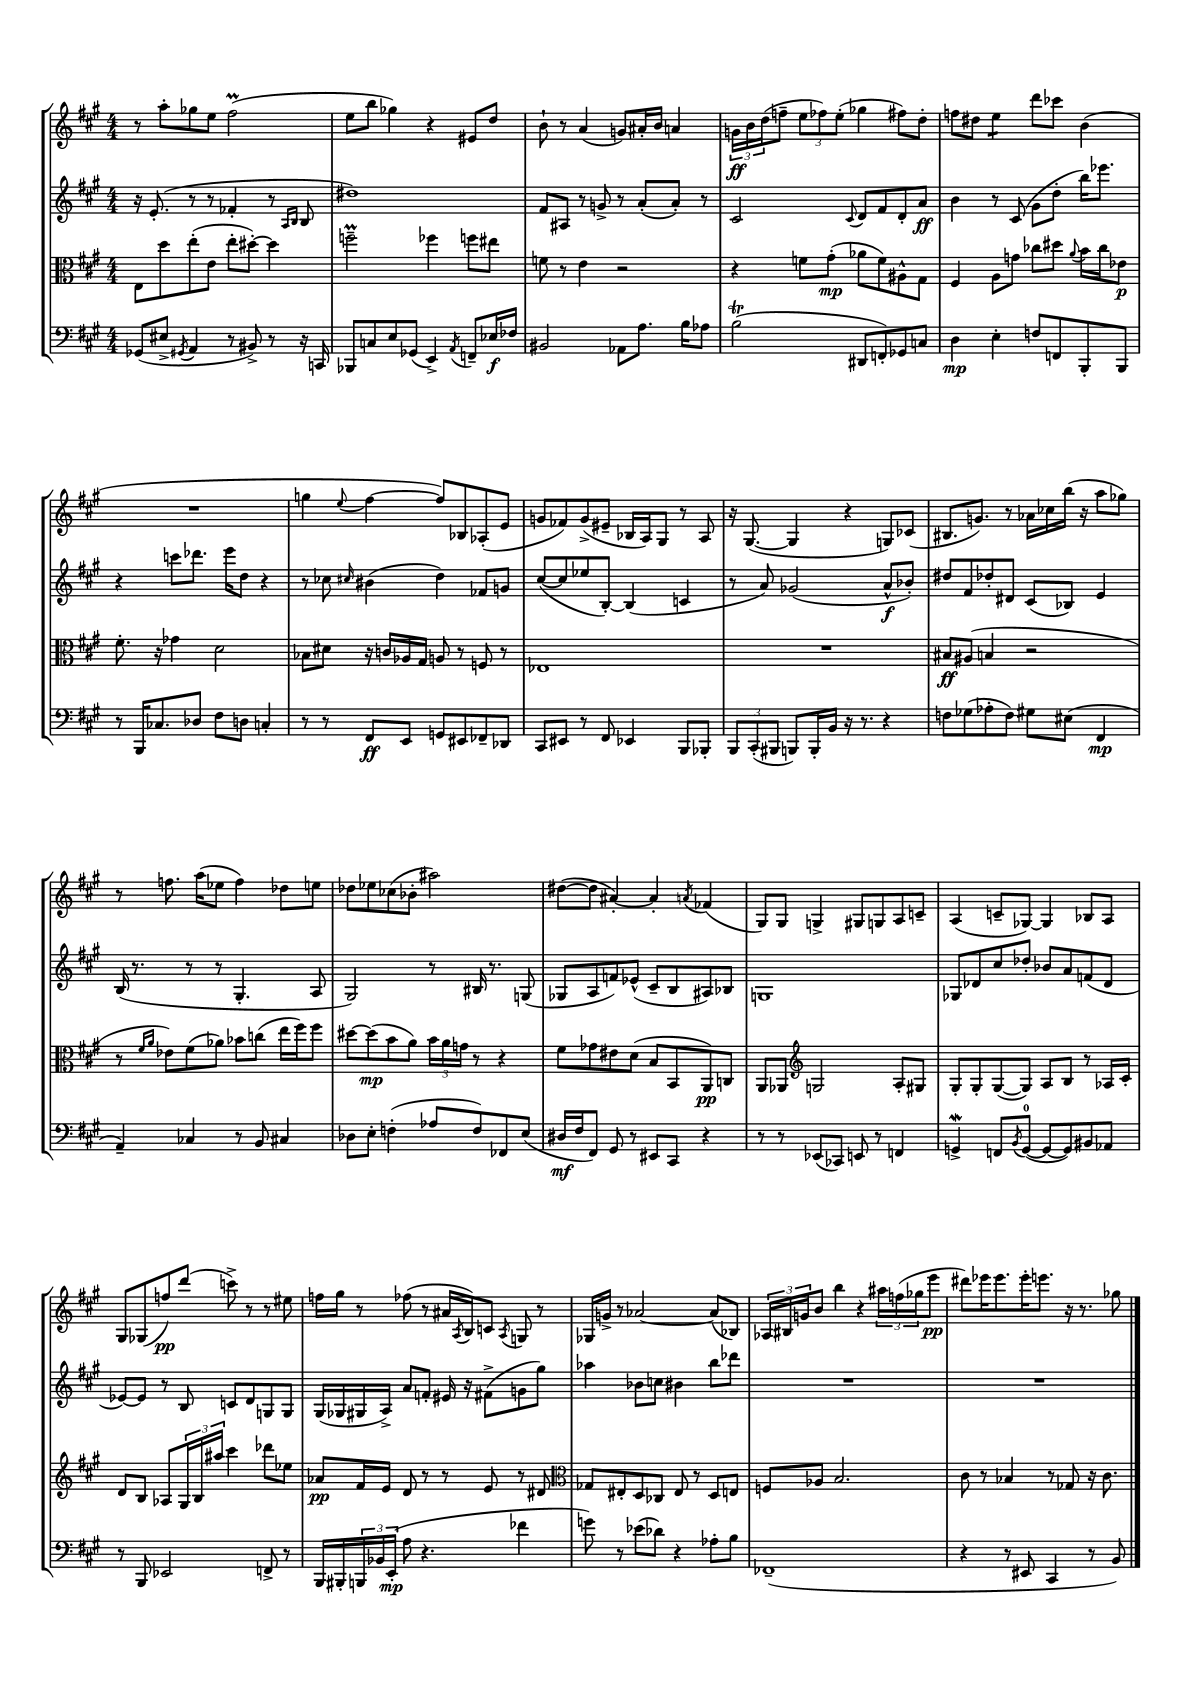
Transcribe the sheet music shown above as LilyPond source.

<<
\new StaffGroup <<
\new Staff = "s0" {
    \clef treble \key a \major \numericTimeSignature \time 4/4
    r8 a''8-. ges''8 e''8 fis''2\prall( |
    e''8 b''8 ges''4) r4 eis'8 d''8 |
    b'8-! r8 a'4( g'8) ais'16-. b'16 a'4 |
    \tuplet 3/2 { g'16\ff b'16 d''16( } f''8-- \tuplet 3/2 { e''8 fes''8) e''8-.( } ges''4 fis''8) d''8-. |
    f''8 dis''8 e''4:8 d'''8 ces'''8 b'4( |
    R1 |
    g''4 \appoggiatura { e''8 } fis''4~ fis''8) bes8 aes8-.( e'8 |
    g'8 fes'8) g'8->( eis'8-- bes16 a16) gis8 r8 a8 |
    r16 gis8.~( gis4 r4 g8) ces'8( |
    bis8. g'8.) r8 aes'16 ces''16 b''16( r16 a''8 ges''8) |
    r8 f''8. a''16( ees''8 f''4) des''8 e''8 |
    des''8 ees''8 ces''8( bes'8-. ais''2) |
    dis''8~( dis''8 ais'4~-.) ais'4-. \acciaccatura { a'8 } fes'4( |
    gis8) gis8 g4-> gis8 g8 a8 c'8-- |
    a4( c'8-- ges8~) ges4 bes8 a8 |
    gis8 ges8( f''8\pp) d'''8( c'''8->) r8 r8 eis''8 |
    f''16 gis''16 r8 fes''8( r8 ais'16 \acciaccatura { a8 } b16) c'8 \acciaccatura { a8 } g8 r8 |
    ges16 g'16-> r8 aes'2~ aes'8( bes8) |
    \tuplet 3/2 { aes16 bis16 g'16 } b'8 b''4 r4 \tuplet 3/2 { ais''16 f''16( ges''16 } e'''8\pp |
    dis'''8) ees'''16 ees'''8. ees'''16-. e'''8. r16 r8. ges''8 \bar "|." |
}
\new Staff = "s1" {
    \clef treble \key a \major \numericTimeSignature \time 4/4
    r16 e'8.-.( r8 r8 fes'4-. r8 \grace { a16 b16 } b8 |
    dis''1) |
    fis'8 ais8 r8 g'8-> r8 a'8-.( a'8-.) r8 |
    cis'2 \appoggiatura { cis'8 } d'8 fis'8 d'8-. a'8\ff |
    b'4 r8 cis'8( gis'8 d''8-. b''16) ees'''8. |
    r4 c'''8 des'''8. e'''16 d''8 r4 |
    r8 ces''8 \grace { cis''16 } bis'4( d''4) fes'8 g'8 |
    cis''8~( cis''8 ees''8 b8~-.) b4( c'4 |
    r8 a'8) ges'2( a'8-^\f bes'8-.) |
    dis''8 fis'8 des''8-. dis'8 cis'8( bes8) e'4 |
    b16( r8. r8 r8 gis4.-. a8 |
    gis2) r8 bis16 r8. g8( |
    ges8 a8 f'8) ees'8-^( cis'8-- b8 ais8) bes8 |
    g1 |
    ges8 des'8 cis''8 des''8-. bes'8 a'8 f'8( des'8 |
    ees'8~) ees'8 r8 b8 c'8 d'8 g8 g8 |
    gis16( ges16 gis16 a16->) a'8 f'8-. eis'16 r16 fis'8->( g'8 gis''8) |
    aes''4 bes'8 c''8 bis'4 b''8 des'''8 |
    R1 |
    R1 \bar "|." |
}
\new Staff = "s2" {
    \clef alto \key a \major \numericTimeSignature \time 4/4
    e8 d''8 e''8-.( e'8 e''8-. dis''8~-.) dis''4 |
    f''2--\prall fes''4 f''8 eis''8 |
    f'8 r8 e'4 r2 |
    r4 f'8 gis'8-.\mp( aes'8 f'8) ais8-^ gis8 |
    fis4 a8 g'8 ces''8 dis''8 \appoggiatura { a'8 } b'16 ces''16 ees'8\p |
    fis'8.-. r16 ges'4 d'2 |
    bes8 dis'8 r16 c'16 aes16 gis16 a8 r8 f8 r8 |
    ees1 |
    R1 |
    bis8\ff ais8( b4 r2 |
    r8 \grace { fis'16 a'16 } ees'8) fis'8( aes'8) bes'8 c''8( e''16 fis''16) fis''8 |
    dis''8~ dis''8\mp( b'8 a'8) \tuplet 3/2 { b'16 a'16 g'16 } r8 r4 |
    fis'8 ges'8 eis'8 d'8( b8 b,8 a,8\pp) c8 |
    a,8 aes,8 \clef treble g2 a8-. gis8 |
    gis8-. gis8-. gis8~( gis8) a8 b8 r8 aes16 cis'16-. |
    d'8 b8 aes8 \tuplet 3/2 { gis16 b16 ais''16 } cis'''4 des'''8 ees''8 |
    aes'8\pp fis'16 e'16 d'8 r8 r8 e'8 r8 dis'8 |
    \clef alto ges8 eis8-. d8 ces8 eis8 r8 d8 e8 |
    f8 aes8 b2. |
    cis'8 r8 bes4 r8 ges8 r16 cis'8. \bar "|." |
}
\new Staff = "s3" {
    \clef bass \key a \major \numericTimeSignature \time 4/4
    ges,8( eis8-> \acciaccatura { gis,8 } a,4 r8 bis,8->) r8 r16 c,16 |
    bes,,8 c8 e8 ges,8( e,4->) \acciaccatura { a,8 } f,8-- ees16\f fes16 |
    bis,2 aes,8 a8. b16 aes8 |
    b2\trill( dis,8 f,8-.) ges,8 c8 |
    d4\mp e4-. f8 f,8 b,,8-. b,,8 |
    r8 b,,16 ces8. des8 fis8 d8 c4-. |
    r8 r8 fis,8\ff e,8 g,8 eis,8 fes,8-- des,8 |
    cis,8 eis,8 r8 fis,8 ees,4 b,,8 bes,,8-. |
    \tuplet 3/2 { b,,8 cis,8-.( bis,,8 } b,,8) b,,16-. b,16 r16 r8. r4 |
    f8 ges8( aes8-. f8) gis8 eis8( fis,4\mp |
    a,4--) ces4 r8 b,8 cis4 |
    des8 e8-. f4-.( aes8 f8) fes,8 e8( |
    dis16\mf fis16 fis,8) gis,8 r8 eis,8 cis,8 r4 |
    r8 r8 ees,8( ces,8) e,8 r8 f,4 |
    g,4->\mordent f,8 \acciaccatura { b,8 } g,8-0~( g,8~ g,8) bis,8 aes,8 |
    r8 b,,8 ees,2 f,8-> r8 |
    b,,16 bis,,16-. \tuplet 3/2 { b,,16 bes,16 e,16-.\mp( } a8 r4. fes'4 |
    g'8) r8 ees'8( des'8) r4 aes8-. b8 |
    fes,1--( |
    r4 r8 eis,8 cis,4 r8 b,8) \bar "|." |
}
>>
>>
\layout { \context { \Score \remove "Bar_number_engraver" } }
